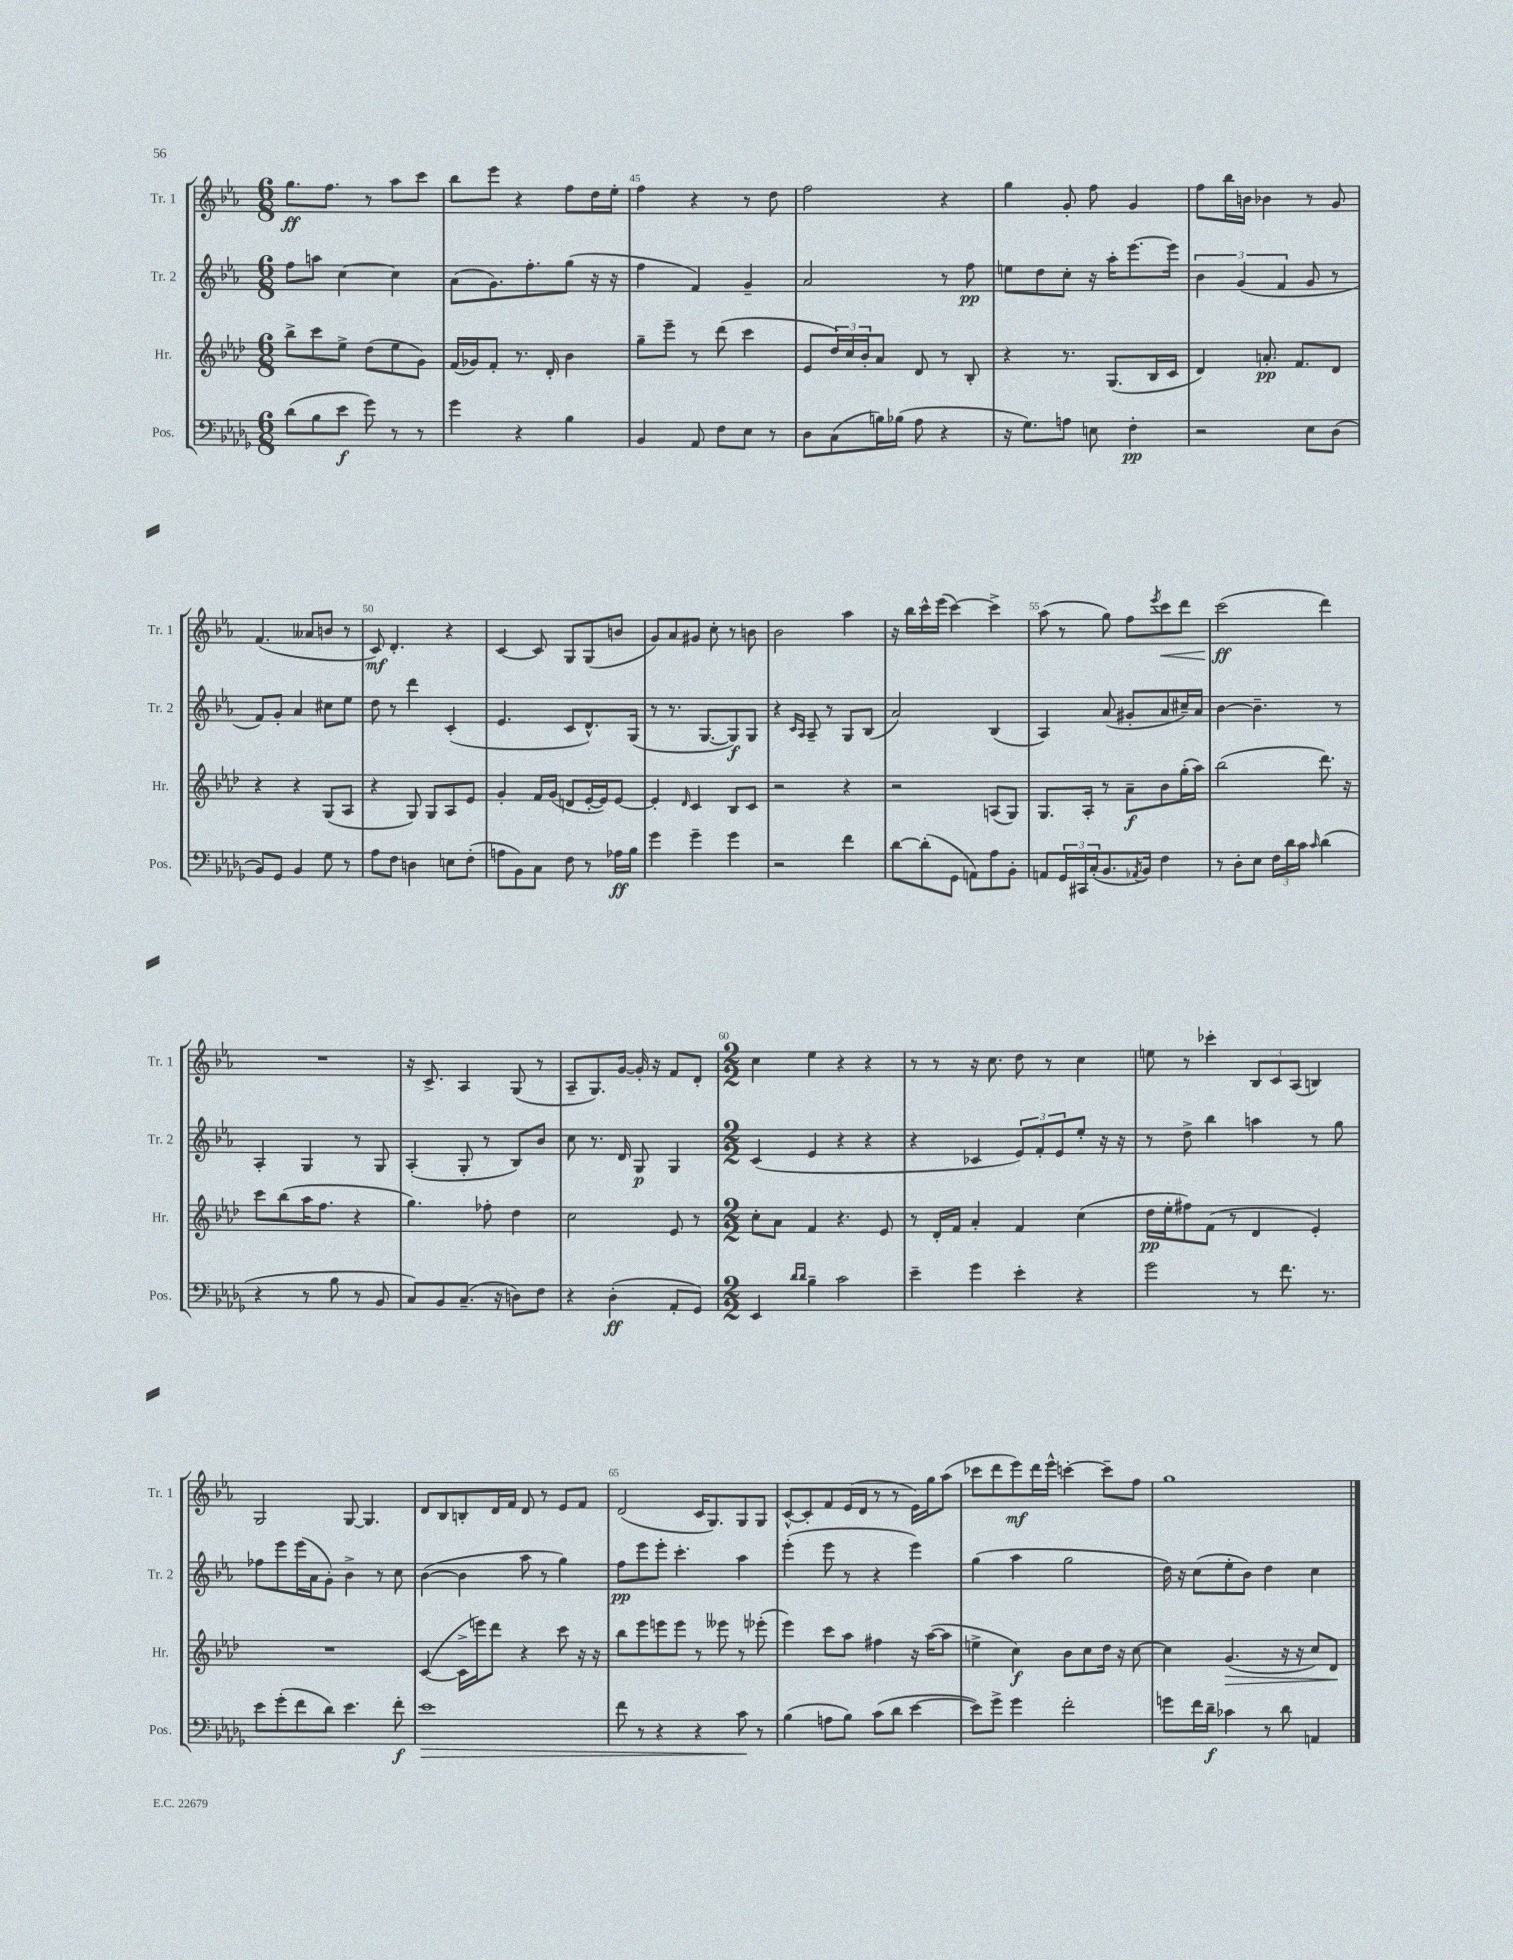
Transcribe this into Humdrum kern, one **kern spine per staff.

**kern	**kern	**kern	**kern
*staff4	*staff3	*staff2	*staff1
*clefF4	*clefG2	*clefG2	*clefG2
*k[b-e-a-d-g-]	*k[b-e-a-d-]	*k[b-e-a-]	*k[b-e-a-]
*M6/8	*M6/8	*M6/8	*M6/8
(8d-\L	8bb-^\L	8ff\L	8.gg\L
8B-\	8ccc\	8aa\J	.
.	.	.	8.ff\J
8e-\J	8ee-^\J	[4cc\	.
8g-\)	(8dd-\L	.	8r
8r	8ee-\	4cc\]	8aa-\L
8r	8g\J)	.	8ccc\J
=	=	=	=
4g-\	(16f/LL	(8a-\L	8bb-\L
.	16g-/J)	.	.
.	8f'/J	8.g\)	8eee-\J
4r	8.r	.	4r
.	.	8.ff'\	.
.	16d-'/	.	.
4B-\	4b-\	(8gg\J	8ff\L
.	.	16r	16dd\L
.	.	16r	16ee-'\JJ
=	=	=	=
4BB-/	8gg~\L	4ff\	4ff\
.	8eee-~\J	.	.
8AA-/	8r	4f/)	4r
8F\L	(8ddd-\	.	.
8E-\J	4ccc\	4g~/	8r
8r	.	.	8dd\
=	=	=	=
8D-\L	8e-/L	2a-/	2ff\
(8C\	24dd-/L)	.	.
.	24cc/	.	.
.	24b-'/J	.	.
16B\L)	8a-/J	.	.
(16B-\JJ	.	.	.
8A-\	8d-/	.	.
4r	8r	8r	4r
.	8B-'/	8ff\	.
=	=	=	=
16r	4r	8ee\L	4gg\
8.G-\L)	.	.	.
.	.	8dd\	.
8A\J	8.r	8cc'\J	8g'/
8E\	.	16r	8ff\
.	(8.G/L	16aa-'\LK	.
4F'\	.	[8.eee-\	4g/
.	16B-/L	.	.
.	16c/JJ	16eee-\]Jk	.
=	=	=	=
2r	4d-/)	6b-\	8ff\L
.	.	.	16bb-\L
.	.	(6g/	.
.	.	.	16b\JJ
.	8.a'/	.	4b-\
.	.	6f/	.
.	8.f/L	.	.
8E-\L	.	8g/	8r
(8D-\J	8d-/J	8r	8g/
=	=	=	=
8BB-/L)	4r	8f/L)	(4.f/
8GG-/J	.	8g'/J	.
4BB-/	4r	4a-/	.
.	.	.	8a--/L
8G-\	(8G/L	8cc#\L	8b/J
8r	8A-/J	8ee-\J	8r
=	=	=	=
8A-\L	4r	8dd\	8c/)
8F\J	.	8r	4.d'/
4D\	8G/)	4ddd\	.
.	8G/L	.	.
8E\L	8A-/	(4c'/	4r
(8F'\J	8e-/J	.	.
=	=	=	=
8A\L	4g'/	4.e-/	[4c/
8BB-\)	.	.	.
8C\J	16f/LL	.	8c/]
.	(16g/JJ	.	.
8F\	8d/L	8c/L	8G/L
8r	[16e-'/L	8.d^^/)	(8G/
.	16e-/]J)	.	.
16A-\LL	[8e-/J	.	8b/J
16B-\JJ	.	(16G/Jk	.
=	=	=	=
4g-\	4e-'/]	8r	8g/L)
.	.	8.r	8a-/
.	16qqd-/	.	.
4g-~\	4c/	.	8g#/J
.	.	[8.G/L	.
.	.	.	8cc'\
4g-\	8B-/L	8G/])	8r
.	8c/J	8G/J	8b\
=	=	=	=
2r	2r	4r	2b-\
.	.	16qqc/LL	.
.	.	16qqA-/JJ	.
.	.	8A-~/	.
.	.	8r	.
4f\	4r	8G/L	4aa-\
.	.	(8B-/J	.
=	=	=	=
[8d-\L	2r	2a-/)	16r
.	.	.	16bb-\LL
(8d-'\]	.	.	16ccc^^\
.	.	.	(16eee-\JJ
8GG-\J	.	.	[4ccc\)
8AA\L)	.	.	.
8A-\	(8A/L	(4B-/	4ccc^\]
8BB-'\J	8G/J)	.	.
=	=	=	=
8AA/L	8.G/L	4A-/)	(8aa-\
24GG-/L	.	.	8r
24CC#/	.	.	.
.	16A-'/Jk	.	.
(24C'/J	.	.	.
8.BB-/	8r	(8a-/	8gg\)
.	8a-~\L	8g#'/L	8ff\L
8qAA-/	.	.	.
16BB-/Jk)	.	.	.
.	.	.	8qeee-/
4F\	8b-\	8a-/	8ccc\
.	(16gg'\L	16cc#~/L)	8ddd\J
.	16aa-\JJ)	16a-/JJ	.
=	=	=	=
8r	(2bb-\	[4b-\	(2ccc\
8D-'\L	.	.	.
8E-\J	.	4.b-~\]	.
24F\LL	.	.	.
24d-\	.	.	.
24c\JJ	.	.	.
16qqc/	.	.	.
(4d-\	8.ddd-\)	.	4ddd\)
.	.	8r	.
.	16r	.	.
=	=	=	=
4r	8ccc\L	4A-'/	2.r
.	(8bb-\	.	.
8r	16aa-\K	4G/	.
.	8.ff\J	.	.
8B-\	.	.	.
8r	4r	8r	.
8BB-/	.	8G/	.
=	=	=	=
8C/L)	4.gg\)	(4A-'/	16r
.	.	.	8.c^/
8BB-/	.	.	.
(8.C~/J	.	8G'/	4A-/
.	8ff-'\	8r	.
16r	.	.	.
8D\L)	4dd-\	8B-/L)	(8G/
8F\J	.	8b-/J	8r
=	=	=	=
4r	2cc\	8cc\	8A-~/L
.	.	8.r	8.G/)
(4D-'\	.	.	.
.	.	16d/	[16g/Jk
.	.	8G/	16g'/]
.	.	.	16r
8AA-'/L	8e-/	4G/	8f/L
8GG-/J)	8r	.	8d'/J
=	=	=	=
*M2/2	*M2/2	*M2/2	*M2/2
4EE-/	8cc'\L	(4c/	4cc\
.	8a-\J	.	.
16qqd-/LL	.	.	.
16qqd-/JJ	.	.	.
4B-~\	4f/	4e-/	4ee-\
2c\	4.r	4r	4r
.	.	4r	4r
.	8e-/	.	.
=	=	=	=
4e-~\	8r	4r	8r
.	16d-'/LL	.	8r
.	16f/JJ	.	.
4g-\	4a-'/	4c-/	16r
.	.	.	8.cc\
4e-'\	4f/	12e-/L)	8dd\
.	.	12f'/	.
.	.	.	8r
.	.	12e-/	.
4r	(4cc\	8ee-'/J	4cc\
.	.	16r	.
.	.	16r	.
=	=	=	=
2g-\	16dd-\LL	8r	8ee\
.	16ee-'\J	.	.
.	8ff#\)	8dd^\	8r
.	(8f\J	4bb-\	4ccc-'\
.	8r	.	.
8r	4d-/	4aa\	12B-/L
.	.	.	12c/
8.f\	.	.	.
.	.	.	(12A-/J
.	4e-'/)	8r	4B/)
8.r	.	.	.
.	.	8gg\	.
=	=	=	=
8e-\L	1r	8ff-\L	2G/
(8g-'\	.	8eee-\	.
8f\	.	(16eee-\L	.
.	.	16a-\J	.
8d-\J)	.	8g'\J)	.
4.e-\	.	4b-^\	[8G/
.	.	.	4.G/]
.	.	8r	.
8f'\	.	8cc\	.
=	=	=	=
1e-	([4c/	([4b-\	8d/L
.	.	.	8B-/
.	16c^\]LL	4b-\]	8B'/
.	16eee\J)	.	.
.	8ddd-\J	.	16d/L
.	.	.	16f/JJ
.	4r	8aa-\	8d/
.	.	8r	8r
.	8ccc\	4gg\)	8e-/L
.	16r	.	8f/J
.	16r	.	.
=	=	=	=
8f\	8bb-\L	8ff\L	(2d/
8r	8eee-\	8eee-\	.
4r	8eee\	8eee-'\J	.
.	8eee\J	4.ccc'\	.
4r	8r	.	16c/LK
.	.	.	8.G/)
.	8eee--\	.	.
8c\	8r	4aa-\	8G/
8r	(8eee-'\	.	8G/J
=	=	=	=
(4B-\	4eee-\)	(4eee-'\	[8c^^/L
.	.	.	8c'/]
8A\L	8ccc\L	8eee-\	8f/
8B-\J)	8aa-\J	8r	(16e-/L
.	.	.	16d/JJ
(8c\L	4ff#\	4r	8r
8d-\J	.	.	8r
[4e-\	16r	4eee-\)	16e-\LL)
.	([16aa-\LK	.	16gg\J
.	8aa-\]J	.	(8aa-\J
=	=	=	=
8e-\]L)	4ee^\	(4gg\	8ccc-\L
8g-^\J	.	.	8ddd\
4g-\	4cc\)	4aa-\	8eee-\)
.	.	.	16ddd\L
.	.	.	16eee-^^\JJ
2f'\	8b-\L	2gg\	[4ccc'\
.	8cc\	.	.
.	16dd-\Jk	.	8ccc~\]L
.	16r	.	.
.	[8cc\	.	8ff\J
=	=	=	=
8g\L	4cc\]	16dd\)	1gg
.	.	16r	.
16f\L	.	(8cc\L	.
16d-~\JJ	.	.	.
4c-\	(4.g/	8ee-'\	.
.	.	8b-\J)	.
8r	.	4dd\	.
8d-\	16r	.	.
.	16r	.	.
4AA/	8cc/L)	4cc\	.
.	8d-/J	.	.
==	==	==	==
*-	*-	*-	*-
